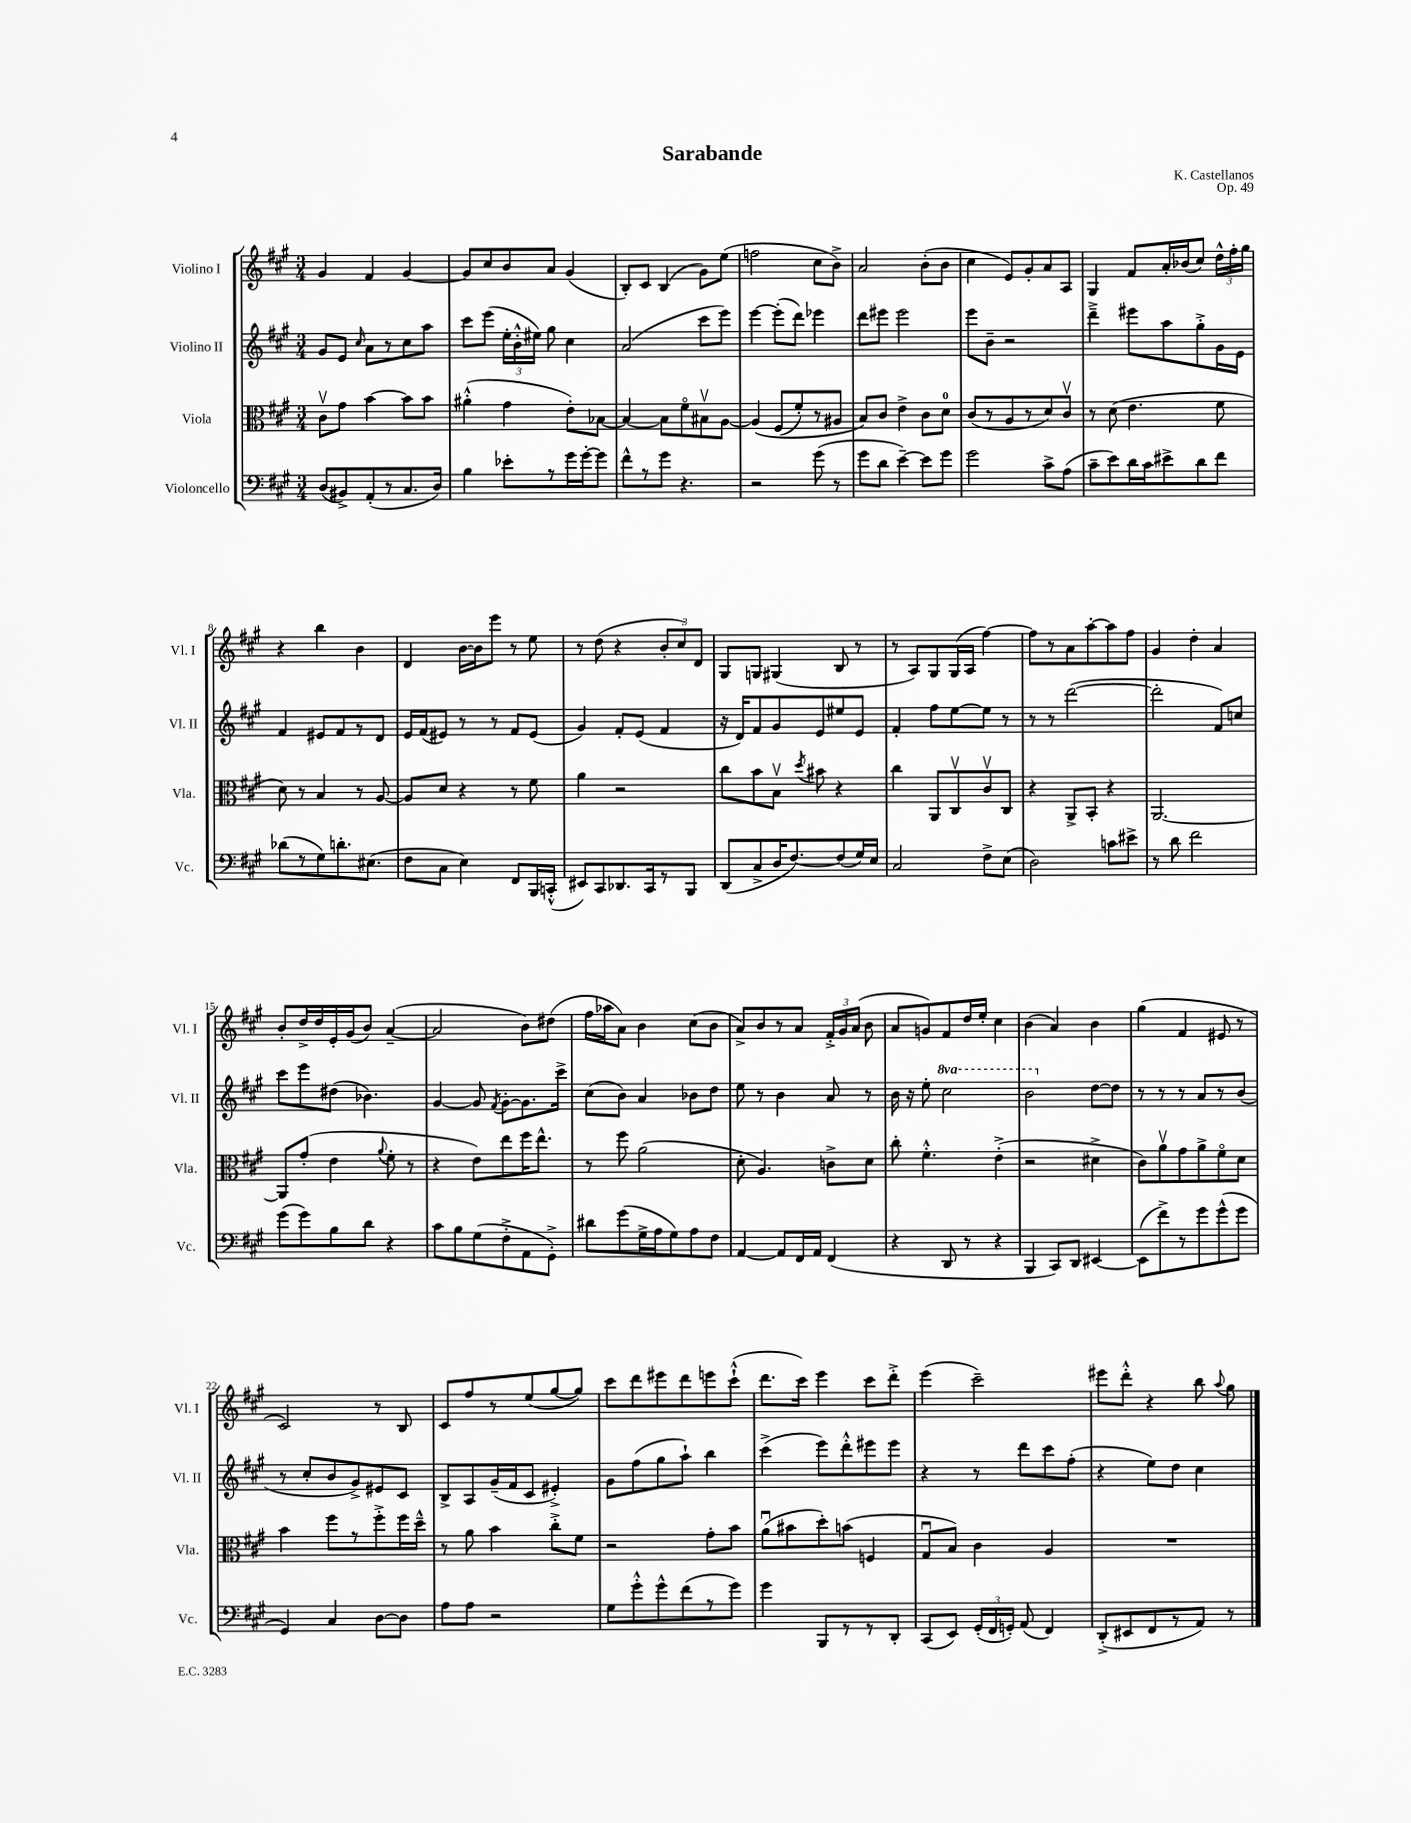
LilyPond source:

\header { title = "Sarabande" composer = "K. Castellanos" opus = "Op. 49" }
<<
\new StaffGroup <<
\new Staff = "s0" \with { instrumentName = "Violino I" shortInstrumentName = "Vl. I" } {
    \clef treble \key a \major \numericTimeSignature \time 3/4
    \autoBeamOff gis'4 fis'4 gis'4~ |
    gis'8[ cis''8 b'8 a'8] gis'4( |
    b8[-.) cis'8] b4( gis'8[) e''8]( |
    f''2 cis''8[ b'8]->) |
    a'2 b'8[-.( b'8] |
    cis''4 e'8[) gis'8-. a'8 a8] |
    gis4 fis'8[ a'16-. bes'16( cis''8]) \tuplet 3/2 { d''16[-^ fis''16-. gis''16] } |
    r4 b''4 b'4 |
    d'4 b'16[~ b'16 e'''8] r8 e''8 |
    r8 d''8( r4 \tuplet 3/2 { b'8[-. cis''8) d'8] } |
    gis8[ g8] gis4( b8 r8 |
    r8 a8[) gis8 gis16( a16] fis''4~) |
    fis''8[ r8 a'8 a''8~-. a''8 fis''8] |
    gis'4 d''4-. a'4 |
    b'8[-. d''16-> d''16 e'16-. gis'16( b'8]) a'4~--( |
    a'2 b'8[) dis''8]( |
    fis''16[ aes''16 a'8]) b'4 cis''8[( b'8] |
    a'8[->) b'8 r8 a'8] \tuplet 3/2 { fis'16[-.-> gis'16 a'16]( } b'8 |
    a'8[ g'8) fis'8 d''16 e''16]-. cis''4 |
    b'4( a'4) b'4 |
    gis''4( fis'4 eis'8 r8 |
    cis'2) r8 b8 |
    cis'8[ fis''8 r8 e''8( gis''8~ gis''8]) |
    cis'''8[ d'''8 eis'''8 d'''8 e'''8 cis'''8]-!-^( |
    d'''8.[ cis'''16]) e'''4 cis'''8[ d'''8]-.-> |
    e'''4( cis'''2--) |
    eis'''8[ d'''8]-.-^ r4 b''8 \appoggiatura { a''8 } gis''8 \bar "|." |
}
\new Staff = "s1" \with { instrumentName = "Violino II" shortInstrumentName = "Vl. II" } {
    \clef treble \key a \major \numericTimeSignature \time 3/4 \set Staff.ottavationMarkups = #ottavation-simple-ordinals
    \autoBeamOff gis'8[ e'8] \grace { cis''16 } a'8[ r8 cis''8 a''8] |
    cis'''8[ e'''8]( \tuplet 3/2 { e''16[-. b'16-.-^ eis''16]) } gis''8 cis''4 |
    a'2( cis'''8[ e'''8]) |
    e'''4~ e'''8[-.( d'''8]) ees'''4 |
    d'''8[ eis'''8] eis'''2 |
    e'''8[ b'8]-- r2 |
    d'''4---> eis'''8[ a''8 gis''8-.-> gis'16 e'16] |
    fis'4 eis'8[ fis'8 r8 d'8] |
    e'16[ fis'16( eis'8]) r8 r8 fis'8[ eis'8]( |
    gis'4) fis'8[-. e'8]( fis'4 |
    r16 d'16[) fis'8 gis'8 e'8 eis''8 e'8] |
    fis'4-. fis''8[ e''8~ e''8] r8 |
    r8 r8 d'''2~( |
    d'''2-. fis'8[) c''8] |
    cis'''8[ e'''8 dis''8]( bes'4.) |
    gis'4~ gis'8 \acciaccatura { fis'8 } gis'8[~-. gis'8. cis'''16]-> |
    cis''8[( b'8]) a'4 bes'8[ d''8] |
    e''8 r8 b'4 a'8 r8 |
    b'16 r16 e''8-. \ottava #1 cis'''2 |
    b''2 \ottava #0 d''8[~ d''8] |
    r8 r8 r8 a'8[ r8 b'8]( |
    r8 cis''8[-. b'8 gis'8->) eis'8 cis'8] |
    b8[-> a8 gis'16--( fis'16 cis'8] eis'4-.->) |
    gis'8[ fis''8( gis''8 a''8]-!) b''4 |
    cis'''4->( e'''8[) d'''8-.-^ eis'''8 eis'''8] |
    r4 r8 d'''8[ cis'''8 fis''8]-.( |
    r4 e''8[) d''8] cis''4 \bar "|." |
}
\new Staff = "s2" \with { instrumentName = "Viola" shortInstrumentName = "Vla." } {
    \clef alto \key a \major \numericTimeSignature \time 3/4
    \autoBeamOff cis'8[\upbow gis'8] b'4~ b'8[ b'8] |
    ais'4-.-^( gis'4 e'8[-.) bes8]~ |
    bes4~ bes8[ fis'8\flageolet bis8\upbow a8]~ |
    a4\( fis8[( fis'8-.) r8 ais8] |
    b8[\) cis'8] e'4-> cis'8[ d'8]-0 |
    cis'8[( r8 a8 r8 d'8) cis'8]\upbow |
    r8 d'8( e'4. fis'8 |
    d'8) r8 b4 r8 a8~ |
    a8[ d'8] r4 r8 fis'8 |
    a'4 r2 |
    cis''8[ b'8 b8]\upbow \acciaccatura { d''8 } bis'8 r4 |
    cis''4 a,8[ cis8\upbow cis'8\upbow cis8] |
    r4 a,8[-> b,8]-. r4 |
    a,2.~ |
    a,8[ gis'8]-.( e'4 \appoggiatura { a'8 } fis'8-. r8 |
    r4 e'8[) e''8 fis''16 e''8.]-^ |
    r8 fis''8 a'2( |
    d'8-. a4.) c'8[-> d'8] |
    cis''8-. fis'4.-.-^ e'4-.->( |
    r2 dis'4-> |
    cis'8[) a'8\upbow gis'8 a'8-> fis'8\flageolet d'8] |
    b'4 fis''8[ r8 fis''8-.-> fis''16 d''16]---^ |
    r8 a'8 b'4 cis''8[-.-> fis'8] |
    r2 gis'8[-. b'8] |
    a'8[\downbow( bis'8 d''8-.) b'8]( f4 |
    gis8[\downbow b8]) cis'4 a4 |
    R2. \bar "|." |
}
\new Staff = "s3" \with { instrumentName = "Violoncello" shortInstrumentName = "Vc." } {
    \clef bass \key a \major \numericTimeSignature \time 3/4
    \autoBeamOff d8[( bis,8->) a,8-.( r8 cis8. d16]) |
    b4 ees'8[-. r8 gis'16 gis'16~-. gis'8] |
    fis'8[-^ r8 gis'8] r4. |
    r2 gis'8( r8 |
    gis'8[ d'8] e'4~--) e'8[ gis'8] |
    gis'2 cis'8[-> a8]( |
    cis'8[-- e'8) d'16 cis'16 eis'8-> d'8 fis'8] |
    des'8[( r8 gis8) d'8.-. eis8.]( |
    fis8[ cis8] e4) fis,8[ b,,16 c,16]-.-^( |
    eis,8[) cis,8 des,8. cis,16 r8 b,,8] |
    d,8[( cis8-> d16 fis8.~) fis8( gis16) e16] |
    cis2 fis8[-> e8]( |
    d2) c'8[ eis'8]-> |
    r8 d'8 fis'2 |
    gis'8[( gis'8) b8 d'8] r4 |
    cis'8[ b8 gis8( fis8-.-> a,8 gis,8]-.->) |
    dis'8[ gis'8( gis16-> a16 gis8) a8 fis8] |
    a,4~ a,8[ fis,16 a,16] fis,4( |
    r4 d,8 r8 r4 |
    b,,4 cis,8[) d,8] eis,4~ |
    eis,8[( fis'8->) r8 gis'8 gis'8-^( gis'8] |
    gis,4) cis4 d8[~ d8] |
    a8[ a8] r2 |
    gis8[ gis'8-.-^ gis'8-^ fis'8( r8 gis'8]) |
    gis'4 b,,8[ r8 r8 d,8]-. |
    cis,8[( e,8]) \tuplet 3/2 { gis,16[-.( fis,16 g,16]-.) } a,8( fis,4) |
    d,8[-.->( eis,8 fis,8 r8 a,8]) r8 \bar "|." |
}
>>
>>
